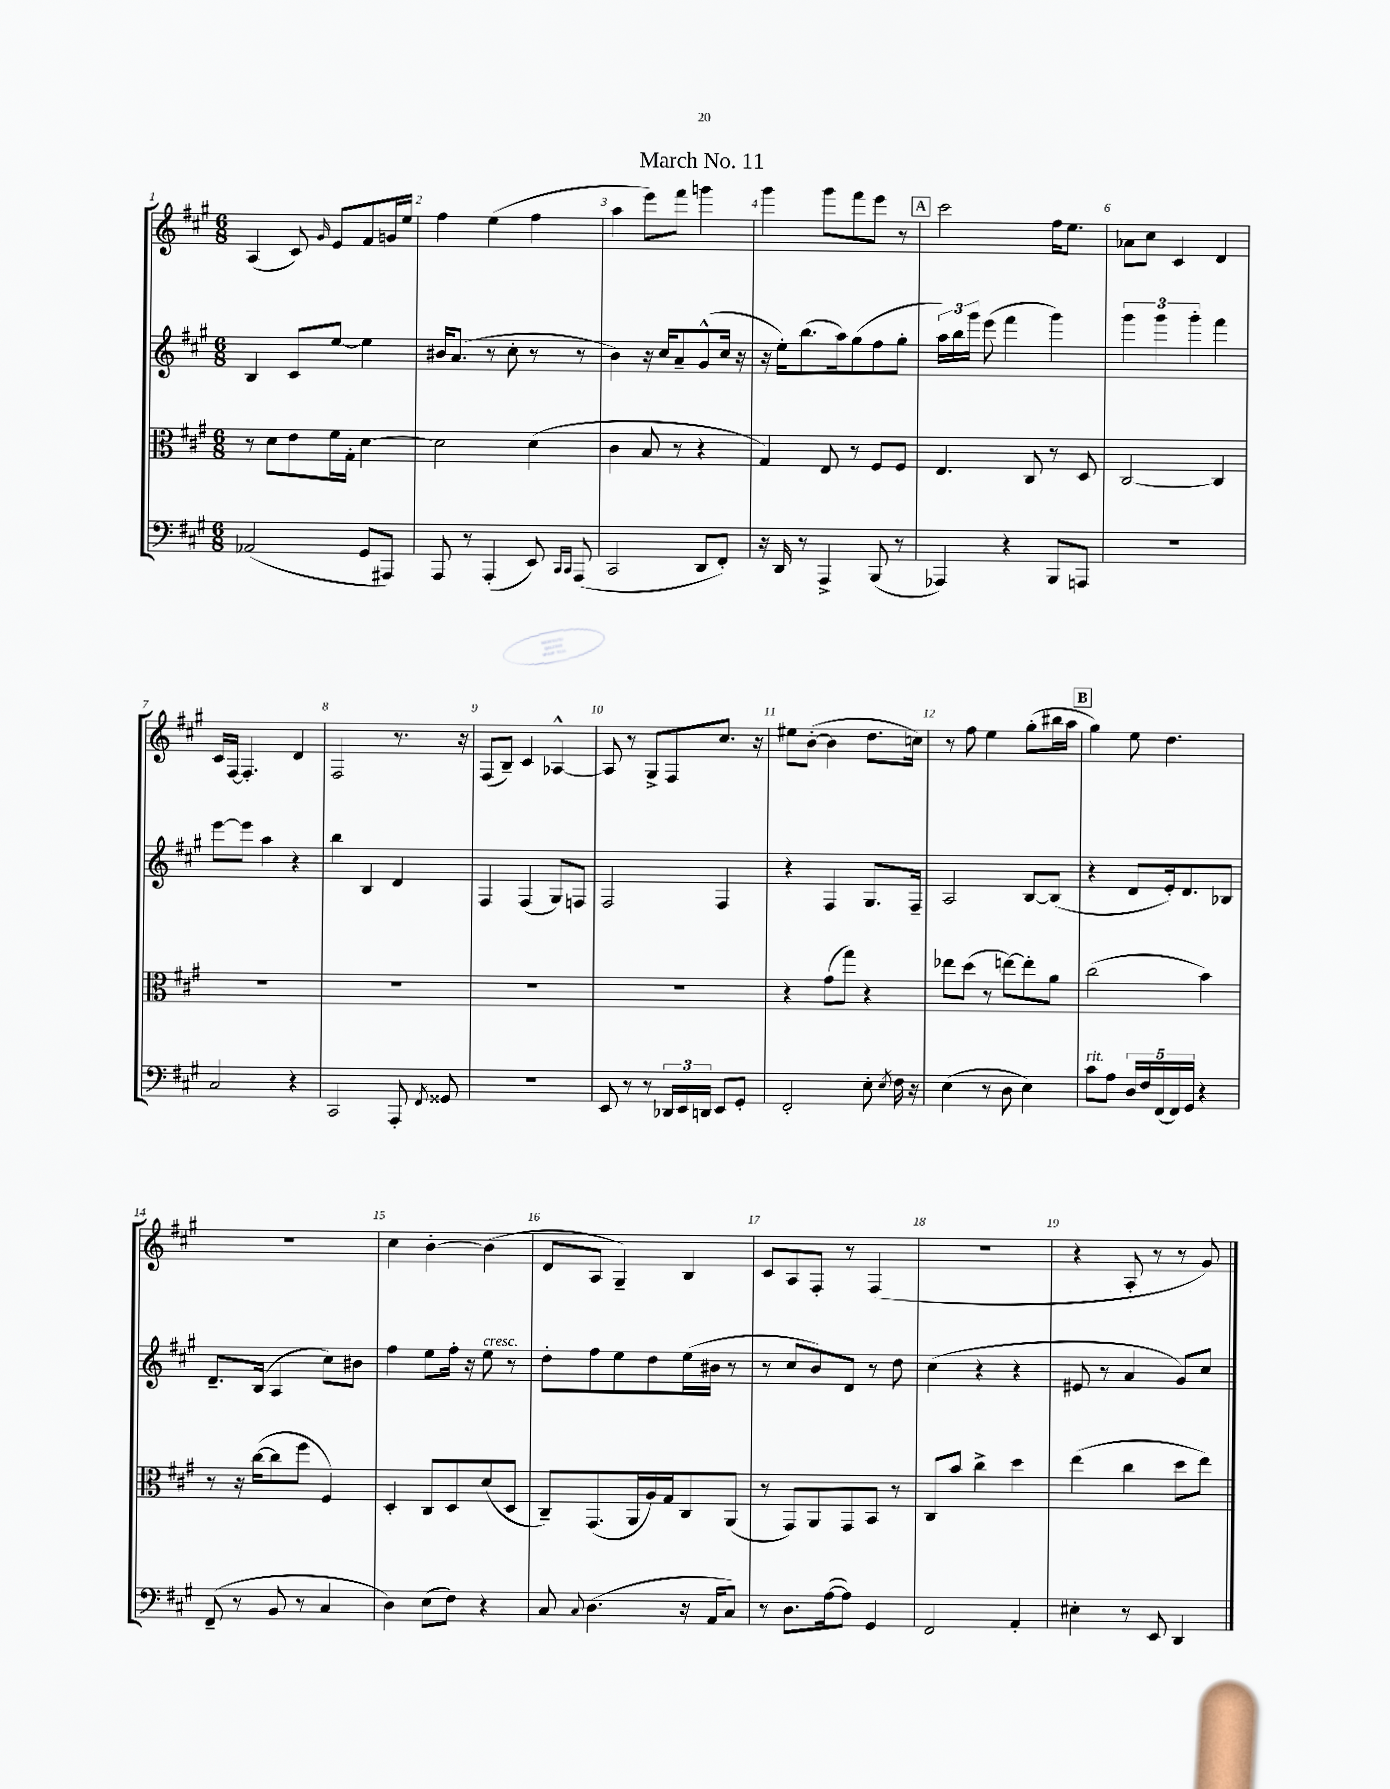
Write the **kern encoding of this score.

**kern	**kern	**kern	**kern
*staff4	*staff3	*staff2	*staff1
*clefF4	*clefC3	*clefG2	*clefG2
*k[f#c#g#]	*k[f#c#g#]	*k[f#c#g#]	*k[f#c#g#]
*M6/8	*M6/8	*M6/8	*M6/8
(2AA-	8r	4B	(4A
.	8d	.	.
.	8e	8c#	8c#)
.	.	.	16qqg#
.	16f#	[8ee	8e
.	16G#'	.	.
8GG#	[4d	4ee]	8f#
8AAA#)	.	.	16g
.	.	.	16ee
=	=	=	=
8AAA	2d]	16b#	4ff#
.	.	(8.a	.
8r	.	.	.
(4AAA'	.	8r	(4ee
.	.	8cc#'	.
8EE)	(4d	8r	4ff#
16qqCC#	.	.	.
16qqCC#	.	.	.
(8AAA	.	8r	.
=	=	=	=
2CC#	4c#	4b)	4aa
.	8B	16r	8eee)
.	.	16cc#	.
.	8r	8a~	8fff#
8DD	4r	(8g#^^	4ggg
8FF#')	.	16cc#	.
.	.	16r	.
=	=	=	=
16r	4G#)	16r	4ggg#
16DD	.	16ee')	.
8r	.	(8.bb	.
4AAA^	8E	.	8ggg#
.	.	16aa)	.
.	8r	(8gg#	8fff#
(8BBB	8F#	8ff#	8eee
8r	8F#	8gg#'	8r
=	=	=	=
4AAA-)	4.E	24aa)	2ccc#
.	.	24bb	.
.	.	24ggg#	.
.	.	(8eee	.
4r	.	4fff#	.
.	8C#	.	.
8BBB	8r	4ggg#)	16ff#
.	.	.	8.ee
8AAA	8D	.	.
=	=	=	=
2.r	[2C#	6ggg#	8a-
.	.	.	8cc#
.	.	6ggg#	.
.	.	.	4c#
.	.	6ggg#'	.
.	4C#]	4fff#	4d
=	=	=	=
2C#	2.r	[8eee	16c#
.	.	.	[16F#
.	.	8eee]	4.F#']
.	.	4aa	.
4r	.	4r	4d
=	=	=	=
2CC#	2.r	4bb	2F#
.	.	4B	.
8AAA'	.	4d	8.r
8qFF#	.	.	.
8GG##	.	.	.
.	.	.	16r
=	=	=	=
2.r	2.r	4F#	(8F#
.	.	.	8B~)
.	.	(4F#	4c#
.	.	8G#)	[4A-^^
.	.	8F	.
=	=	=	=
8EE	2.r	2F#	8A-]
8r	.	.	8r
8r	.	.	8G#^
24DD-	.	.	8F#
24EE	.	.	.
24DD	.	.	.
8EE	.	4F#	8.cc#
8GG#'	.	.	.
.	.	.	16r
=	=	=	=
2FF#'	4r	4r	8ee#
.	.	.	([8b'
.	(8g#	4F#	4b]
.	8gg#)	.	.
8E'	4r	8.G#	8.dd
8qE	.	.	.
16F#	.	.	.
16r	.	16F#~	16cc)
=	=	=	=
(4E	8ee-	2A	8r
.	(8dd	.	8ff#
8r	8r	.	4ee
8D	[8ee)	.	.
4E)	8ee']	[8B	(8gg#'
.	8a	(8B]	16bb#
.	.	.	16aa
=	=	=	=
8c#	(2cc#	4r	4gg#)
8A	.	.	.
20D	.	8d	8ee
20F#	.	.	.
(20FF#	.	.	.
.	.	16e')	4.dd
20FF#)	.	.	.
.	.	8.d	.
20GG#	.	.	.
4r	4b)	.	.
.	.	8B-	.
=	=	=	=
(8FF#~	8r	8.d~	2.r
8r	16r	.	.
.	([16cc#	(16B	.
8BB	8cc#]	4A	.
8r	8ff#	.	.
4C#	4F#)	8cc#)	.
.	.	8b#	.
=	=	=	=
4D)	4D'	4ff#	4cc#
(8E	8C#	8ee	[4b'
8F#)	8D	16ff#'	.
.	.	16r	.
4r	(8d	8ee	(4b]
.	8D	8r	.
=	=	=	=
8C#	8C#~)	8dd'	8d
8qqC#	.	.	.
(4.D	(8.GG#	8ff#	8A
.	.	8ee	4G#~)
.	16AA	.	.
.	16A)	8dd	.
.	16G#	.	.
16r	8C#	(16ee	4B
16AA	.	16b#	.
8C#)	(8AA	8r	.
=	=	=	=
8r	8r	8r	8c#
8.D	8GG#)	8cc#	8A
.	8AA	8b)	8F#'
([16A	.	.	.
8A])	8GG#	8d	8r
4GG#	8BB	8r	(4F#
.	8r	8dd	.
=	=	=	=
2FF#	8C#	(4cc#	2.r
.	8b	.	.
.	4cc#^	4r	.
4AA'	4dd	4r	.
=	=	=	=
4E#'	(4ee	8e#	4r
.	.	8r	.
8r	4cc#	4a	8A'
8EE	.	.	8r
4DD	8dd	8g#)	8r
.	8ee)	8cc#	8g#)
==	==	==	==
*-	*-	*-	*-
